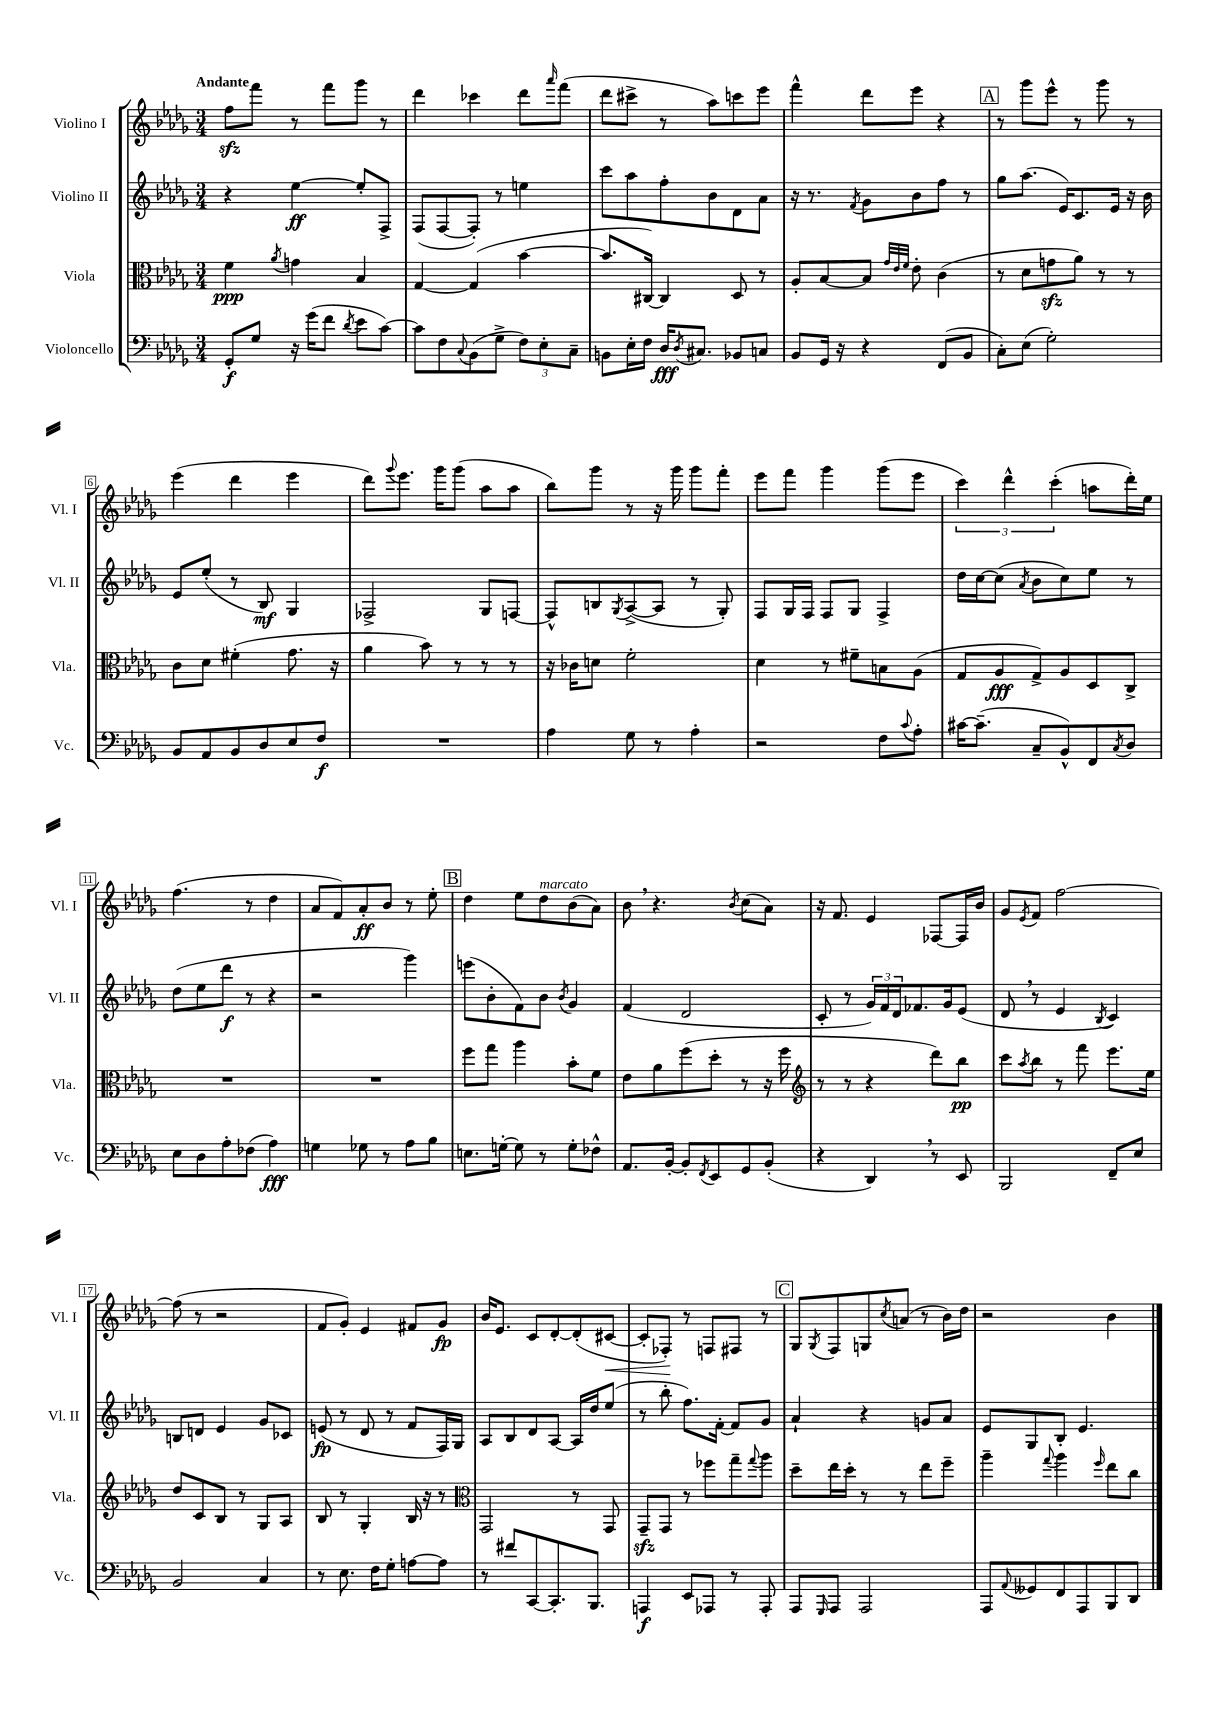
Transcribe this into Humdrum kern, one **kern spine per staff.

**kern	**dynam	**kern	**dynam	**kern	**dynam	**kern	**dynam
*part4	*part4	*part3	*part3	*part2	*part2	*part1	*part1
*staff4	*staff4	*staff3	*staff3	*staff2	*staff2	*staff1	*staff1
*I"Violoncello	*	*I"Viola	*	*I"Violino II	*	*I"Violino I	*
*I'Vc.	*	*I'Vla.	*	*I'Vl. II	*	*I'Vl. I	*
*clefF4	*	*clefC3	*	*clefG2	*	*clefG2	*
*k[b-e-a-d-g-]	*	*k[b-e-a-d-g-]	*	*k[b-e-a-d-g-]	*	*k[b-e-a-d-g-]	*
*M3/4	*	*M3/4	*	*M3/4	*	*M3/4	*
=1	=1	=1	=1	=1	=1	=1	=1
!	!	!	!	!	!	!LO:TX:a:B:t=Andante	!
8GG-'/L	f	4f\	ppp	4r	.	8ffzz\L	.
8G-/J	.	.	.	.	.	8fff\J	.
.	.	8qa-/	.	.	.	.	.
16r	.	4gn\	.	[4ee-\	ff	8r	.
(16g-\KL	.	.	.	.	.	.	.
8f\J	.	.	.	.	.	8fff\L	.
8qd-/	.	.	.	.	.	.	.
8e-\L	.	4B-/	.	8ee-'/L]	.	8ggg-\J	.
[8c\J)	.	.	.	8F^/J	.	8r	.
=2	=2	=2	=2	=2	=2	=2	=2
8c\L]	.	[4G-/	.	(8F/L	.	4ddd-\	.
8F\	.	.	.	[8F/	.	.	.
8qqC/	.	.	.	.	.	.	.
(8BB-\	.	(4G-/]	.	8F'/J])	.	4ccc-X\	.
8G-^\J	.	.	.	8r	.	.	.
12F\L)	.	[4b-\	.	4een\	.	8ddd-\L	.
12E-'\	.	.	.	.	.	.	.
.	.	.	.	.	.	16qqaaa-/	.
.	.	.	.	.	.	(8fff\J	.
12C~\J	.	.	.	.	.	.	.
=3	=3	=3	=3	=3	=3	=3	=3
8BBn\L	.	8.b-/L]	.	8ccc\L	.	8ddd-\L	.
16E-'\L	.	.	.	8aa-\	.	8ccc#X^\J	.
16F\JJ	.	[16C#X/Jk)	.	.	.	.	.
16D-/KL	fff	4C#/]	.	8ff'\	.	8r	.
8qD-/	.	.	.	.	.	.	.
8.C#X/J	.	.	.	.	.	.	.
.	.	.	.	8b-\	.	8aa-\L)	.
8BB-X/L	.	8D-/	.	8d-\	.	8cccn\	.
8Cn/J	.	8r	.	8a-\J	.	8eee-\J	.
=4	=4	=4	=4	=4	=4	=4	=4
8BB-/L	.	8A-'/L	.	16r	.	4fff^^\	.
.	.	.	.	8.r	.	.	.
16GG-/Jk	.	[8B-/	.	.	.	.	.
16r	.	.	.	.	.	.	.
.	.	.	.	8qf/	.	.	.
4r	.	8B-/J]	.	8g-\L	.	8ddd-\L	.
.	.	32qqg-/LLL	.	.	.	.	.
.	.	32qqe-/	.	.	.	.	.
.	.	32qqf/JJJ	.	.	.	.	.
.	.	8e-'\	.	8b-\	.	8eee-\J	.
(8FF/L	.	(4c\	.	8ff\J	.	4r	.
8BB-/J	.	.	.	8r	.	.	.
!!LO:REH:place=s1:t=A
=5	=5	=5	=5	=5	=5	=5	=5
8C'\L)	.	8r	.	8gg-\L	.	8r	.
(8E-\J	.	8d-\L	.	(8.aa-\J	.	8ggg-\L	.
2G-'\)	.	8gnzz\	.	.	.	8eee-^^\J	.
.	.	.	.	16e-/KL)	.	.	.
.	.	8a-\J)	.	8.c/	.	8r	.
.	.	8r	.	.	.	8ggg-\	.
.	.	.	.	16e-/Jk	.	.	.
.	.	8r	.	16r	.	8r	.
.	.	.	.	16b-\	.	.	.
!!LO:LB:g=z
=6	=6	=6	=6	=6	=6	=6	=6
8BB-/L	.	8c\L	.	8e-/L	.	(4eee-\	.
8AA-/	.	8d-\J	.	(8ee-'/J	.	.	.
8BB-/	.	(4f#X'\	.	8r	.	4ddd-\	.
8D-/	.	.	.	8B-/)	mf	.	.
8E-/	.	8.g-\	.	4G-/	.	4eee-\	.
8F/J	f	.	.	.	.	.	.
.	.	16r	.	.	.	.	.
=7	=7	=7	=7	=7	=7	=7	=7
2.r	.	4a-\	.	2F-X^/	.	8ddd-\L)	.
.	.	.	.	.	.	8qqggg-/	.
.	.	.	.	.	.	8.eee-\J	.
.	.	8b-\)	.	.	.	.	.
.	.	.	.	.	.	16ggg-\KL	.
.	.	8r	.	.	.	(8ggg-\J	.
.	.	8r	.	8G-/L	.	8aa-\L	.
.	.	8r	.	[8Fn/J	.	8aa-\J	.
=8	=8	=8	=8	=8	=8	=8	=8
4A-\	.	16r	.	8F^^/L]	.	8bb-\L)	.
.	.	16c-X\KL	.	.	.	.	.
.	.	8dn\J	.	8Bn/	.	8ggg-\J	.
.	.	.	.	8qG-/	.	.	.
8G-\	.	2f'\	.	([8A-^/	.	8r	.
8r	.	.	.	8A-/J]	.	16r	.
.	.	.	.	.	.	16ggg-\	.
4A-'\	.	.	.	8r	.	8ggg-\L	.
.	.	.	.	8G-'/)	.	8fff'\J	.
=9	=9	=9	=9	=9	=9	=9	=9
2r	.	4d-\	.	8F/L	.	8eee-\L	.
.	.	.	.	16G-/L	.	8fff\J	.
.	.	.	.	16F/JJ	.	.	.
.	.	8r	.	8F/L	.	4ggg-\	.
.	.	8f#X~\L	.	8G-/J	.	.	.
8F\L	.	8Bn\	.	4F^/	.	(8ggg-\L	.
8qqc/	.	.	.	.	.	.	.
8A-'\J	.	(8A-\J	.	.	.	8eee-\J	.
=10	=10	=10	=10	=10	=10	=10	=10
[16c#X\KL	.	8G-/L	.	16dd-\LL	.	6ccc\)	.
(8.c#~\J]	.	.	.	[16cc\J	.	.	.
.	.	8A-/	fff	(8cc\J]	.	.	.
.	.	.	.	.	.	6ddd-^^\	.
.	.	.	.	8qa-/	.	.	.
8C~/L	.	8G-^/)	.	8b-\L	.	.	.
.	.	.	.	.	.	(6ccc'\	.
8BB-^^/)	.	8A-/	.	8cc\)	.	.	.
8FF/	.	8D-/	.	8ee-\J	.	8aan\L	.
8qC/	.	.	.	.	.	.	.
8D-/J	.	8C^/J	.	8r	.	16ddd-'\L)	.
.	.	.	.	.	.	16ee-\JJ	.
!!LO:LB:g=z
=11	=11	=11	=11	=11	=11	=11	=11
8E-\L	.	2.r	.	(8dd-\L	.	(4.ff\	.
8D-\	.	.	.	8ee-\	.	.	.
8A-'\	.	.	.	8ddd-\J	f	.	.
(8F-X\J	.	.	.	8r	.	8r	.
4A-\)	fff	.	.	4r	.	4dd-\	.
=12	=12	=12	=12	=12	=12	=12	=12
4Gn\	.	2.r	.	2r	.	8a-/L	.
.	.	.	.	.	.	8f/)	.
8G-X\	.	.	.	.	.	8a-'/	ff
8r	.	.	.	.	.	8b-/J	.
8A-\L	.	.	.	4ggg-\)	.	8r	.
8B-\J	.	.	.	.	.	8ee-'\	.
!!LO:REH:place=s1:t=B
=13	=13	=13	=13	=13	=13	=13	=13
8.En\L	.	8ff\L	.	(8eeen\L	.	4dd-\	.
.	.	8gg-\J	.	8b-'\	.	.	.
[16Gn'\Jk	.	.	.	.	.	.	.
8G\]	.	4aa-\	.	8f\)	.	8ee-\L	.
!	!	!	!	!	!	!LO:TX:a:i:t=marcato	!
8r	.	.	.	8b-\J	.	8dd-\	.
.	.	.	.	8qb-/	.	.	.
8G'\L	.	8b-'\L	.	4g-/	.	(8b-\	.
8F-X^^\J	.	8f\J	.	.	.	8a-\J)	.
=14	=14	=14	=14	=14	=14	=14	=14
8.AA-/L	.	8e-\L	.	(4f/	.	8b-,\	.
.	.	8a-\	.	.	.	4.r	.
[16BB-'/Jk	.	.	.	.	.	.	.
8BB-'/L]	.	(8ff\	.	2d-/	.	.	.
8qFF/	.	.	.	.	.	.	.
8EE-/	.	8dd-'\J	.	.	.	.	.
.	.	.	.	.	.	8qb-/	.
8GG-/	.	8r	.	.	.	(8cc\L	.
(8BB-'/J	.	16r	.	.	.	8a-\J)	.
.	.	16ff\	.	.	.	.	.
=15	=15	=15	=15	=15	=15	=15	=15
*	*	*clefG2	*	*	*	*	*
4r	.	8r	.	8c'/	.	16r	.
.	.	.	.	.	.	8.f/	.
.	.	8r	.	8r	.	.	.
4DD-,/)	.	4r	.	24g-/LL)	.	4e-/	.
.	.	.	.	24f/	.	.	.
.	.	.	.	24d-/J	.	.	.
.	.	.	.	8.f-X/	.	.	.
8r	.	8ddd-\L)	.	.	.	[8F-X/L	.
.	.	.	.	16g-/k	.	.	.
8EE-/	.	8bb-\J	pp	(8e-/J	.	16F-/L]	.
.	.	.	.	.	.	16b-/JJ	.
=16	=16	=16	=16	=16	=16	=16	=16
2BBB-/	.	8ccc\L	.	8d-,/	.	8g-/L	.
.	.	8qaa-/	.	.	.	8qe-/	.
.	.	8bb-\J	.	8r	.	8f/J	.
.	.	8r	.	4e-/	.	[2ff\	.
.	.	8fff\	.	.	.	.	.
.	.	.	.	8qB-/	.	.	.
8FF~/L	.	8.eee-\L	.	4c/)	.	.	.
8E-/J	.	.	.	.	.	.	.
.	.	16ee-\Jk	.	.	.	.	.
!!LO:LB:g=z
=17	=17	=17	=17	=17	=17	=17	=17
2BB-/	.	8dd-/L	.	8Bn/L	.	(8ff\]	.
.	.	8c/	.	8dn/J	.	8r	.
.	.	8B-/J	.	4e-/	.	2r	.
.	.	8r	.	.	.	.	.
4C/	.	8G-/L	.	8g-/L	.	.	.
.	.	8A-/J	.	8c-X/J	.	.	.
=18	=18	=18	=18	=18	=18	=18	=18
8r	.	8B-/	.	(8en/	fp	8f/L	.
8.E-\	.	8r	.	8r	.	8g-'/J)	.
.	.	4G-'/	.	8d-/	.	4e-/	.
16F\KL	.	.	.	.	.	.	.
8G-'\J	.	.	.	8r	.	.	.
[8An\L	.	16B-/	.	8f/L	.	8f#X/L	.
.	.	16r	.	.	.	.	.
8A\J]	.	8r	.	16F/L)	.	8g-/J	fp
.	.	.	.	16G-/JJ	.	.	.
=19	=19	=19	=19	=19	=19	=19	=19
*	*	*clefC3	*	*	*	*	*
8r	.	2GG-/	.	8A-/L	.	16b-/KL	.
.	.	.	.	.	.	8.e-/J	.
8f#X/L	.	.	.	8B-/	.	.	.
[8CC/	.	.	.	8d-/	.	8c/L	.
8.CC'/]	.	.	.	[8A-/J	.	[8d-'/	.
.	.	8r	.	16A-/LL]	.	(8d-'/]	.
8.BBB-/J	.	.	.	16dd-/J	.	.	.
!	!	!	!	!	!	!	!LO:HP:b
.	.	8GG-/	.	(8ee-/J	.	[8c#X/J	<
=20	=20	=20	=20	=20	=20	=20	=20
4AAAn/	f	8GG-zz~/L	.	8r	.	8c#'/L]	.
.	.	8GG-/J	.	8bb-'\	.	8F-X'/J)	.
8EE-/L	.	8r	.	8.ff\L)	.	8r	[
8AAA-X/J	.	8ff-X\L	.	.	.	8Fn/L	.
.	.	.	.	[16f'\Jk	.	.	.
8r	.	8gg-~\	.	8f/L]	.	8F#X/J	.
.	.	8qqgg-/	.	.	.	.	.
8AAA-'/	.	8aa-\J	.	8g-/J	.	8r	.
!!LO:REH:place=s1:t=C
=21	=21	=21	=21	=21	=21	=21	=21
8AAA-/L	.	8dd-~\L	.	4a-`/	.	8G-/L	.
16qqGGG-/	.	.	.	.	.	8qG-/	.
8AAA-/J	.	16ee-\L	.	.	.	8F/	.
.	.	16dd-'\JJ	.	.	.	.	.
2AAA-/	.	8r	.	4r	.	8Gn/	.
.	.	.	.	.	.	8qcc/	.
.	.	8r	.	.	.	(8an/J	.
.	.	8ee-\L	.	8gn/L	.	8r	.
.	.	8ff~\J	.	8a-/J	.	16b-\LL)	.
.	.	.	.	.	.	16dd-\JJ	.
=22	=22	=22	=22	=22	=22	=22	=22
8AAA-/L	.	4aa-~\	.	8e-/L	.	2r	.
8qqAA-/	.	.	.	.	.	.	.
8GG--X/	.	.	.	8G-/	.	.	.
.	.	8qqgg-/	.	.	.	.	.
8FF/	.	4aa-\	.	8B-'/J	.	.	.
8AAA-/	.	.	.	4.e-/	.	.	.
.	.	16qqff/	.	.	.	.	.
8BBB-/	.	8ee-\L	.	.	.	4b-\	.
8DD-/J	.	8cc\J	.	.	.	.	.
==	==	==	==	==	==	==	==
*-	*-	*-	*-	*-	*-	*-	*-
